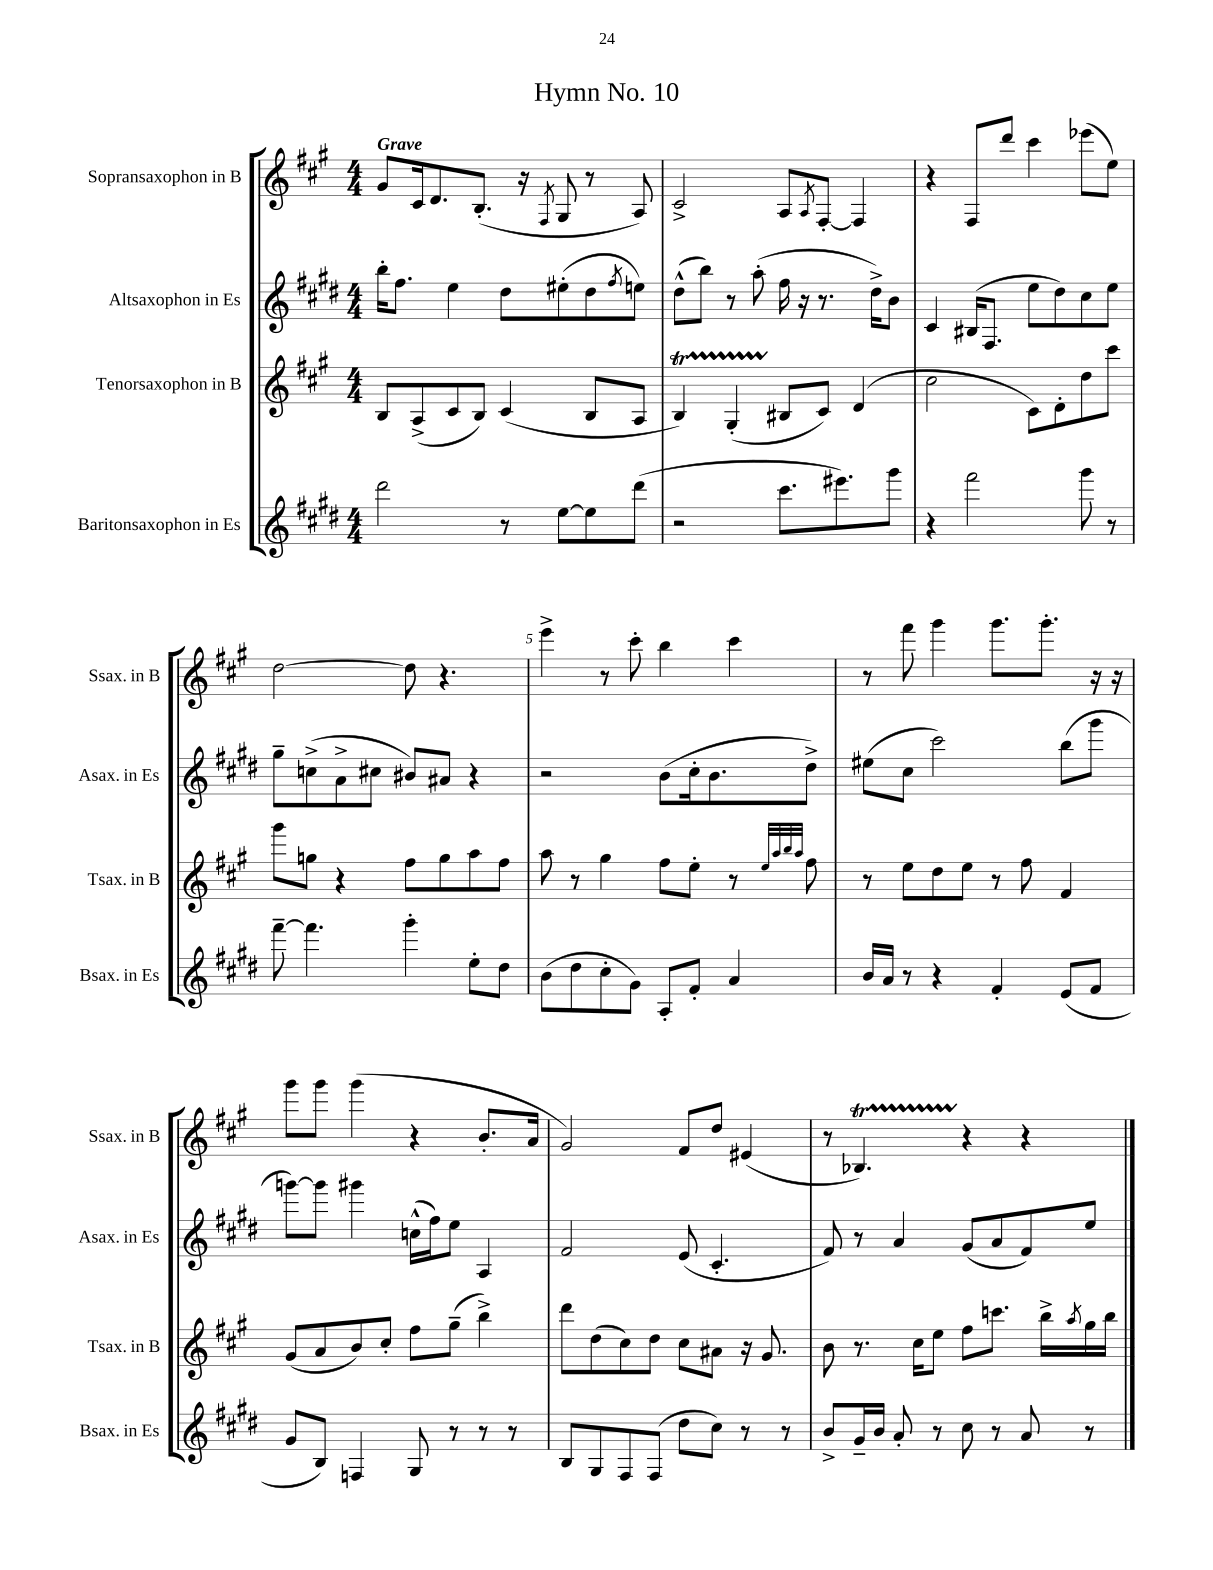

**kern	**kern	**kern	**kern
*staff4	*staff3	*staff2	*staff1
*clefG2	*clefG2	*clefG2	*clefG2
*k[f#c#g#d#]	*k[f#c#g#]	*k[f#c#g#d#]	*k[f#c#g#]
*M4/4	*M4/4	*M4/4	*M4/4
2ddd#	8B	16bb'	8g#
.	.	8.ff#	.
.	(8A^	.	16c#
.	.	.	8.d
.	8c#	4ee	.
.	8B)	.	(8.B'
8r	(4c#	8dd#	.
.	.	.	16r
.	.	.	8qF#
[8ee	.	(8ee#'	8G#
8ee]	8B	8dd#	8r
.	.	8qff#	.
(8ddd#	8A	8ee)	8A)
=	=	=	=
2r	4B)	(8dd#^^	2c#^
.	.	8bb)	.
.	(4G#'	8r	.
.	.	(8aa'	.
8.ccc#	8B#	16ff#	8A
.	.	16r	.
.	.	.	8qA
.	8c#)	8.r	[8F#'
8.eee#)	.	.	.
.	(4d	.	4F#]
.	.	16dd#^)	.
8ggg#	.	8b	.
=	=	=	=
4r	2cc#	4c#	4r
2fff#	.	(16B#	8F#
.	.	8.F#	.
.	.	.	8ddd
.	8c#)	8ee	4ccc#
.	8d'	8dd#)	.
8ggg#	8dd	8cc#	(8eee-
8r	8ccc#	8ee	8ee)
=	=	=	=
[8fff#~	8ggg#	8gg#~	[2dd
4.fff#]	8gg	(8cc^	.
.	4r	8a^	.
.	.	8cc#	.
4ggg#'	8ff#	8b#)	8dd]
.	8gg	8a#	4.r
8ee'	8aa	4r	.
8dd#	8ff#	.	.
=	=	=	=
(8b	8aa	2r	4eee^
8dd#	8r	.	.
8cc#'	4gg#	.	8r
8g#)	.	.	8ccc#'
8A'	8ff#	(8b	4bb
8f#'	8ee'	16cc#'	.
.	.	8.b	.
4a	8r	.	4ccc#
.	32qqee	.	.
.	32qqaa	.	.
.	32qqbb	.	.
.	32qqaa	.	.
.	8ff#	8dd#^)	.
=	=	=	=
16b	8r	(8ee#	8r
16a	.	.	.
8r	8ee	8cc#	8fff#
4r	8dd	2ccc#)	4ggg#
.	8ee	.	.
4f#'	8r	.	8.ggg#
.	8ff#	.	.
.	.	.	8.ggg#'
(8e	4f#	(8bb	.
8f#	.	8ggg#	16r
.	.	.	16r
=	=	=	=
8g#	(8g#	[8ggg)	8ggg#
8B)	8a	8ggg]	8ggg#
4F	8b)	4ggg#	(4ggg#
.	8cc#'	.	.
8G#	8ff#	(16cc^^	4r
.	.	16ff#)	.
8r	(8gg#~	8ee	.
8r	4bb^)	4A	8.b'
8r	.	.	.
.	.	.	16a
=	=	=	=
8B	8ddd	2f#	2g#)
8G#	(8dd	.	.
8F#	8cc#)	.	.
(8F#	8dd	.	.
8dd#	8cc#	(8e	8f#
8cc#)	8a#	4.c#'	8dd
8r	16r	.	(4e#
.	8.g#	.	.
8r	.	.	.
=	=	=	=
8b^	8b	8f#)	8r
16g#~	8.r	8r	4.B-)
16b	.	.	.
8a'	.	4a	.
.	16cc#	.	.
8r	8ee	.	.
8cc#	8ff#	(8g#	4r
8r	8.ccc	8a	.
8a	.	8f#)	4r
.	16bb^	.	.
.	8qaa	.	.
8r	16gg#	8ee	.
.	16bb	.	.
==	==	==	==
*-	*-	*-	*-
